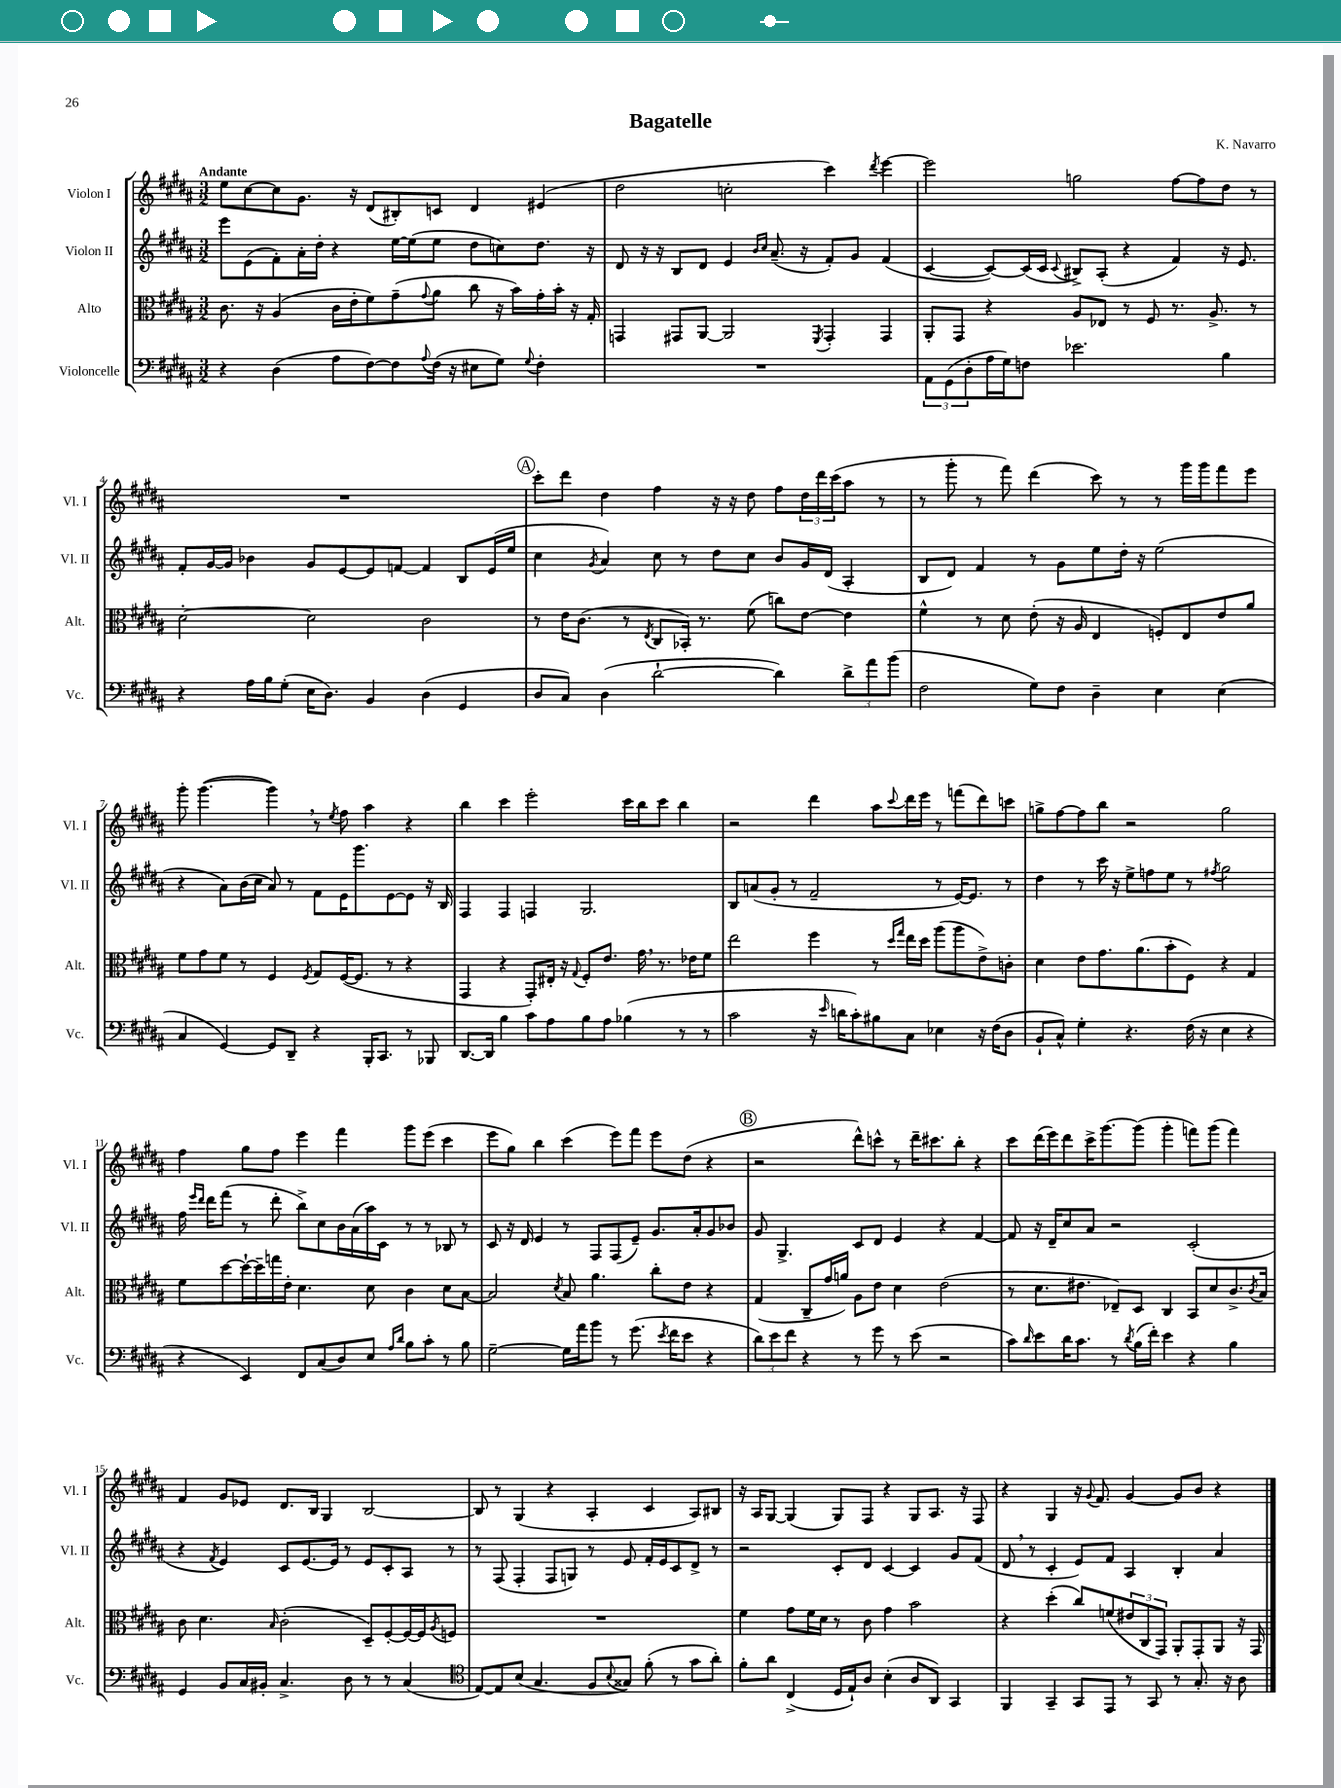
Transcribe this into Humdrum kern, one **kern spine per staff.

**kern	**kern	**kern	**kern
*part4	*part3	*part2	*part1
*staff4	*staff3	*staff2	*staff1
*I"Violoncelle	*I"Alto	*I"Violon II	*I"Violon I
*I'Vc.	*I'Alt.	*I'Vl. II	*I'Vl. I
*clefF4	*clefC3	*clefG2	*clefG2
*k[f#c#g#d#a#]	*k[f#c#g#d#a#]	*k[f#c#g#d#a#]	*k[f#c#g#d#a#]
*M3/2	*M3/2	*M3/2	*M3/2
=1	=1	=1	=1
!	!	!	!LO:TX:a:B:t=Andante
4r	8.c#\	8eee\L	8ee\L
.	.	(8e\	[8cc#\
.	16r	.	.
(4D#\	(4A#/	8f#'\)	8cc#\]
.	.	16a#'\L	8.g#\J
.	.	16dd#'\JJ	.
8A#\L	16c#\LL	4r	.
.	16e'\J	.	16r
[8F#\)	8f#\)	.	(8d#/L
8F#\]	(8g#~\	[16ee\LL	8B#X'/)
.	.	(16ee\J]	.
8qqA#/	8qqg#/	.	.
(16F#\Jk	8a#\J	8ee\J	8cn/J
16r	.	.	.
8E#X\L	8cc#\	8dd#\L	4d#/
8G#\J)	16r	8ccn\)	.
.	16b\LL)	.	.
8qqG#/	.	.	.
4F#'\	16g#'\	8.dd#\J	(4e#X/
.	16b'\JJ	.	.
.	16r	.	.
.	16G#'/	16r	.
=2	=2	=2	=2
1.r	4GGn/	8d#/	2dd#\
.	.	16r	.
.	.	16r	.
.	8GG#X/L	8B/L	.
.	[8AA#/J	8d#/J	.
.	2AA#/]	4e/	2ccn'\
.	.	16qqb/LL	.
.	.	16qqcc#/JJ	.
.	.	(8.a#~/	.
.	.	16r	.
.	8qFF#/	.	.
.	4GG#'/	8f#'/L)	4ccc#\)
.	.	8g#/J	.
.	.	.	8qddd#/
.	4GG#/	(4f#/	[4eee\
=3	=3	=3	=3
12AA#\L	8AA#'/L	[4c#/	2eee\]
(12GG#\	.	.	.
.	8GG#/J	.	.
12D#'\	.	.	.
16A#\L	4r	8c#/L_)	.
16G#\J)	.	.	.
8Fn\J	.	(16c#/L]	.
.	.	16c#/JJ	.
.	.	8qqc#/	.
2.e-X\	8A#/L	8B#X^/L)	2ggn\
.	8E-X/J	(8A#'/J	.
.	8r	4r	.
.	8F#/	.	.
.	8.r	4f#/)	[8ff#\L
.	.	.	8ff#\]
.	8.A#^/	.	.
4B\	.	16r	8dd#\J
.	.	8.e/	.
.	8r	.	8r
!!LO:LB:g=z
=4	=4	=4	=4
4r	[2d#'\	8f#'/L	1.r
.	.	[16g#/L	.
.	.	16g#/JJ]	.
16A#\LL	.	4b-X\	.
16B\J	.	.	.
(8G#'\J	.	.	.
16E\KL	2d#\]	8g#/L	.
8.D#\J)	.	.	.
.	.	[8e/	.
4BB/	.	8e/]	.
.	.	[8fn/J	.
(4D#\	2c#\	4f/]	.
4GG#/	.	8B/L	.
.	.	(16e/L	.
.	.	16ee/JJ	.
!!LO:REH:place=s1:t=A
=5	=5	=5	=5
8D#/L	8r	4cc#\	8ccc#'\L
8C#/J)	16e\KL	.	8ddd#\J
.	(8.c#\J	.	.
.	.	8qg#/	.
(4D#\	.	4a#/)	4dd#\
.	8r	.	.
.	8qE/	.	.
[2d#`\	8C#/L	8cc#\	4ff#\
.	16BB-X'/Jk)	8r	.
.	8.r	.	.
.	.	8dd#\L	16r
.	.	.	16r
.	(8f#\	8cc#\J	8dd#\
4d#\])	8ccn\L)	8b/L	8ff#\L
.	[8e\J	16g#/L	24dd#\L
.	.	.	24ddd#\
.	.	(16d#/JJ	.
.	.	.	(24ccc#\J
12d#^\L	4e\]	4A#'/	8aa#\J
12a#\	.	.	.
.	.	.	8r
(12b\J	.	.	.
=6	=6	=6	=6
2F#\	4f#^^\	8B/L	8r
.	.	8d#/J)	8ggg#'\
.	8r	4f#/	8r
.	8d#\	.	8fff#\)
8G#\L)	(8e'\	8r	(4ddd#\
8F#\J	16r	8g#\L	.
.	16A#/	.	.
4D#~\	4E/	8ee\	8ccc#\)
.	.	16dd#'\Jk	8r
.	.	16r	.
4E\	8Fn'/L)	(2ee\	8r
.	8E/	.	16ggg#\LL
.	.	.	16ggg#\J
(4E\	8e/	.	8fff#\
.	8a#/J	.	8eee\J
!!LO:LB:g=z
=7	=7	=7	=7
4C#/	8f#\L	4r	8ggg#'\
.	8g#\	.	([4.ggg#\
[4GG#/)	8f#\J	8a#\L)	.
.	8r	(16b\L	.
.	.	16cc#\JJ	.
8GG#/L]	4F#/	8a#/)	4ggg#,\])
8DD#~/J	.	8r	.
.	8qF#/	.	.
4r	8G#/L	8f#\L	8r
.	.	.	8qee/
.	([16F#/K	16e\K	8ff#\
.	8.F#/J]	8.ggg#\	.
16BBB'/KL	.	.	4aa#\
8.CC#/J	.	.	.
.	8r	[8e\	.
8r	4r	8e\J]	4r
8BBB-X/	.	16r	.
.	.	16B/	.
=8	=8	=8	=8
[8.DD#/L	4GG#/	4F#/	4bb\
16DD#/Jk]	.	.	.
4B\	4r	4F#/	4ccc#\
8c#\L	8GG#'/L)	4Fn/	2eee'\
8A#\	16E#X'/Jk	.	.
.	16r	.	.
.	8qqG#/	.	.
8B\	8F#'/L	2.G#/	.
8A#\J	8.e/J	.	.
(4B-X\	.	.	16ccc#\LL
.	16g#,\	.	16bb\J
.	8.r	.	8ccc#\J
8r	.	.	4bb\
.	16e-X\KL	.	.
8r	8f#\J	.	.
=9	=9	=9	=9
2c#\	2ee\	8B/L	2r
.	.	(8an/	.
.	.	8g#'/J	.
.	.	8r	.
16r	4ff#\	2f#~/	4ddd#\
16qqe/	.	.	.
16dn\KL	.	.	.
8c#'\)	.	.	.
8B#X\	8r	.	8aa#\L
.	16qqdd#/LL	.	.
.	16qqgg#/JJ	.	8qqccc#/
8C#\J	16ee\LL	.	16ddd#\L
.	16dd#\JJ	.	16eee\JJ
4E-X\	(8aa#\L	8r	8r
.	8aa#\	[16e/KL)	(8fffn\L
.	.	8.e/J]	.
16r	8e^\)	.	8ddd#\)
(16F#\KL	.	.	.
8D#\J	8cn'\J	8r	8cccn\J
=10	=10	=10	=10
8BB`/L	4d#\	4dd#\	8ggn^\L
8C#^^/J)	.	.	[8ff#\
4G#'\	8e\L	8r	8ff#\]
.	8.g#\	16ccc#\	8bb\J
.	.	16r	.
4.r	.	8ee^\L	2r
.	(8.a#\	.	.
.	.	8ffn\	.
.	8b'\	8ee\J	.
(16F#\	8F#\J)	8r	.
16r	.	.	.
.	.	8qff#X/	.
4E\	4r	2gg#\	2gg\
4r	4G#/	.	.
!!LO:LB:g=z
=11	=11	=11	=11
4r	8f#\L	16ff#\	4ff#\
.	.	16qqeee/LL	.
.	.	16qqddd#/JJ	.
.	.	16ddd#\KL	.
.	[8dd#\	(8fff#\J	.
4EE/)	16dd#`\L_	8r	8gg#\L
.	16dd#~\]	.	.
.	16ggn\	8ddd#'\	8ff#\J
.	16e'\JJ	.	.
8FF#/L	4.d#\	8bb^\L)	4eee\
(8C#/	.	8cc#\	.
8D#/)	.	16b\L	4fff#\
.	.	(16a#\	.
8E/J	8d#\	16aa#\)	.
.	.	16c#\JJ	.
16qqA#/LL	.	.	.
16qqd#/JJ	.	.	.
8B\L	4c#\	8r	8ggg#\L
8c#'\J	.	8r	(8eee\J
8r	8d#\L	8B-X/	4ccc#\
8B\	[8B\J	8r	.
=12	=12	=12	=12
[2G#~\	2B/]	8c#/	8eee\L
.	.	16r	8gg#\J)
.	.	16d#/	.
.	.	4e/	4bb\
.	8qd#/	.	.
16G#\LL]	8B/	8r	(4ccc#\
16a#\J	.	.	.
8b\J	4.a#\	8F#/L	.
8r	.	(8F#/	8eee\L)
(8.g#\	.	8e~/J)	8fff#\J
.	8cc#'\L	8.g#/L	8eee\L
8qe/	.	.	.
16f#\KL	.	.	.
8e\J	8e\J	.	(8dd#\J
.	.	16a#'/k	.
4r	4r	8g#/	4r
.	.	8b-X/J	.
!!LO:REH:place=s1:t=B
=13	=13	=13	=13
12d#\L)	(4G#/	8g#/	2r
12e\	.	.	.
.	.	4.G#^/	.
12f#\J	.	.	.
4r	8C#~/L	.	.
.	16g#/L	.	.
.	16an/JJ)	.	.
8r	8A#\L	8c#/L	8ddd#^^\L)
8g#\	8e\J	8d#/J	8cccn^^\J
8r	4d#\	4e/	8r
(8e\	.	.	16ddd#~\KL
.	.	.	8.ccc#X\
2r	(2e\	4r	.
.	.	.	8bb'\J
.	.	[4f#/	4r
=14	=14	=14	=14
8c#\L)	8r	8f#/]	8ccc#\L
16qqd#/	.	.	.
8e\	8.d#\L	16r	(16ddd#\L
.	.	16d#~/KL	16eee\J)
16d#\K	.	8cc#/	8ddd#\
8.c#\J	8.e#X\J	.	.
.	.	8a#/J	16ccc#^\K
.	.	.	[8.ggg#\
8r	8E-X~/L)	2r	.
8qd#/	.	.	.
(16B\LL	8D#/J	.	(8ggg#\J]
16f#'\JJ)	.	.	.
4e\	4C#/	.	4ggg#'\
4r	8BB/L	(2c#'/	8fffn\L)
.	8d#/	.	(8ggg#\J
4B\	8.c#^/	.	4fff\)
.	8qc#/	.	.
.	16B/Jk	.	.
!!LO:LB:g=z
=15	=15	=15	=15
4GG#/	8c#\	4r	4f#/
.	4.d#\	.	.
.	.	8qf#/	.
8BB/L	.	4e/)	8g#/L
16C#/L	.	.	8e-X/J
16BB#X'/JJ	.	.	.
.	16qqB/	.	.
4.C#^/	(2c#'\	8c#/L	8.d#/L
.	.	[8.e/	.
.	.	.	16B/Jk
.	.	.	4G#/
.	.	16e/Jk]	.
8D#\	.	8r	.
8r	8D#~/L)	8e/L	[2B/
8r	[8F#'/	8c#'/	.
(4C#/	16F#/L_	8A#/J	.
.	16F#/J]	.	.
.	8qA#/	.	.
.	8Fn/J	8r	.
=16	=16	=16	=16
*clefC4	*	*	*
[8E/L)	1.r	8r	8B/]
8E/]	.	(8F#/	8r
(8B/J	.	4F#'/	(4G#/
4.G#/	.	.	.
.	.	8F#/L	4r
.	.	8Gn/J)	.
8F#/L	.	8r	4A#'/
8qqB/	.	.	.
8G##X/J)	.	8e/	.
(8f#'\	.	16f#'/LL	4c#/
.	.	16e/J	.
8r	.	8c#/	.
8g#\L	.	8d#^/J	8A#/L)
8a#'\J)	.	8r	8B#X/J
=17	=17	=17	=17
8f#'\L	4f#\	2r	16r
.	.	.	16A#/KL
8a#\J	.	.	[8G#/J
(4C#^/	8g#\L	.	(4G#/]
.	16f#\L	.	.
.	16d#\JJ	.	.
16D#/LL	8r	8c#'/L	8G#/L)
16E`/J)	.	.	.
8A#/J	8c#\	8d#/J	8F#/J
(4B'\	4g#\	[4c#/	4r
8A#/L	2b\	4c#/]	8G#/L
8AA#/J)	.	.	8.A#/J
4GG#/	.	8g#/L	.
.	.	.	16r
.	.	(8f#/J	8F#/
=18	=18	=18	=18
4FF#/	4r	8d#,/	4r
.	.	8r	.
4GG#~/	(4dd#'\	4c#'/	4G#/
8GG#/L	8cc#/L)	8e/L)	16r
.	.	.	8qqg#/
.	.	.	8.f#/
8EE/J	(8fn/	8f#/J	.
8r	12e#X/	4A#/	[4g#/
.	12C#/	.	.
8GG#/	.	.	.
.	12GG#/J)	.	.
8r	8AA#'/L	4B'/	8g#/L]
8.G#'/	8GG#'/	.	8b/J
.	8AA#/J	4a#/	4r
16r	.	.	.
8A#\	16r	.	.
.	16GG#/	.	.
==	==	==	==
*-	*-	*-	*-
